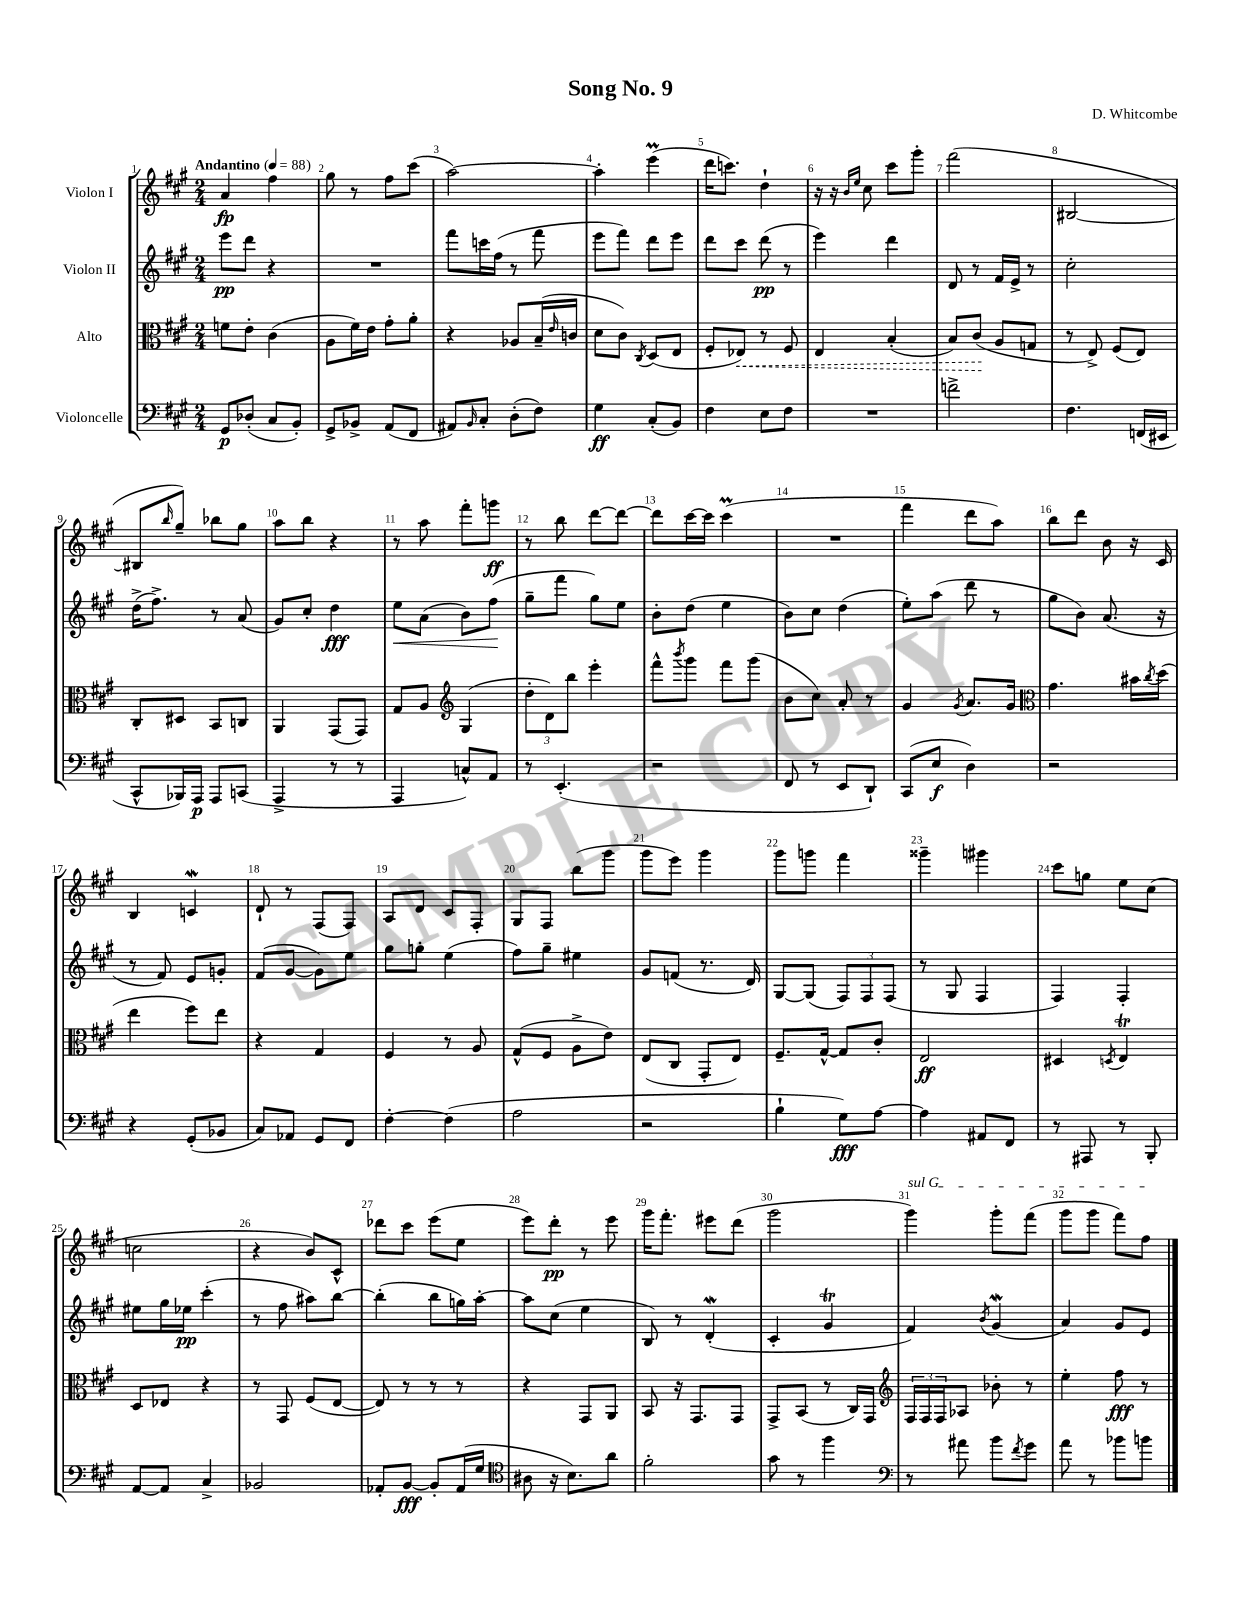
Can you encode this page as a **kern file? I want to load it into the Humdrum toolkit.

**kern	**kern	**kern	**kern
*staff4	*staff3	*staff2	*staff1
*clefF4	*clefC3	*clefG2	*clefG2
*k[f#c#g#]	*k[f#c#g#]	*k[f#c#g#]	*k[f#c#g#]
*M2/4	*M2/4	*M2/4	*M2/4
*MM88	*MM88	*MM88	*MM88
8GG#	8f	8eee	4a
(8D-'	8e'	8ddd	.
8C#	(4c#	4r	4ff#
8BB')	.	.	.
=	=	=	=
8GG#^	8A	2r	8gg#
8BB-^	16f#)	.	8r
.	16e	.	.
(8AA	8g#'	.	8ff#
8FF#	8a'	.	(8ccc#
=	=	=	=
8AA#)	4r	8fff#	[2aa)
16qqBB	.	.	.
8C#'	.	16ccc	.
.	.	(16ff#	.
(8D'	8A-	8r	.
8F#)	(16B~	8fff#	.
.	16qqe	.	.
.	16c	.	.
=	=	=	=
4G#	8d	8eee	4aa']
.	8c#)	8fff#)	.
.	8qC#	.	.
(8C#'	(8D	8ddd	(4eee
8BB)	8E	8eee	.
=	=	=	=
4F#	8F#'	8ddd	16ddd
.	.	.	8.ccc)
.	8E-)	8ccc#	.
8E	8r	(8ddd	4dd`
8F#	8F#	8r	.
=	=	=	=
2r	4E	4eee)	16r
.	.	.	16r
.	.	.	16qqb
.	.	.	16qqee
.	.	.	8cc#
.	(4B'	4ddd	8ccc#
.	.	.	8ggg#'
=	=	=	=
2f^	8B)	8d	(2fff#
.	(8c#	8r	.
.	8A	16f#	.
.	.	16e^	.
.	8G	8r	.
=	=	=	=
4.F#	8r	2cc#'	[2B#
.	8E^)	.	.
.	(8F#	.	.
(16FF	8E)	.	.
16EE#	.	.	.
=	=	=	=
8CC#^^	8C#'	(16dd^	8B#]
.	.	8.ff#^)	.
.	.	.	16qqbb
16BBB-)	8D#	.	8gg#~)
16AAA	.	.	.
8AAA	8BB	8r	8bb-
(8CC	8C	(8a	8gg#
=	=	=	=
4AAA^	4AA	8g#)	8aa
.	.	8cc#'	8bb
8r	(8GG#	4dd	4r
8r	8GG#)	.	.
=	=	=	=
4AAA	8G#	8ee	8r
.	8A	(8a	8aa
*	*clefG2	*	*
8C^^)	(4G#	8b)	8fff#'
8AA	.	(8ff#	8ggg
=	=	=	=
8r	12dd'	8gg#~	8r
.	12d)	.	.
(4.EE'	.	8fff#	8bb
.	12bb	.	.
.	4eee'	8gg#)	[8ddd
.	.	8ee	8ddd_
=	=	=	=
2r	8fff#^^	8b'	8ddd]
.	8qbbb	.	.
.	8ggg#	(8dd	[16ccc#
.	.	.	16ccc#]
.	8fff#	4ee	(4ccc#
.	(8ggg#	.	.
=	=	=	=
8FF#	8b	8b)	2r
8r	8cc#)	8cc#	.
8EE	8a'	(4dd	.
8DD`)	8r	.	.
=	=	=	=
(8CC#	4g#	8ee')	4fff#
8E	.	(8aa	.
.	8qg#	.	.
4D)	8.a	8ddd	8ddd
.	.	8r	8aa)
.	16g#	.	.
=	=	=	=
*	*clefC3	*	*
2r	4.g#	8gg#	8bb
.	.	8b)	8ddd
.	.	(8.a	8b
.	16b#	.	16r
.	8qcc#	.	.
.	(16dd	16r	16c#
=	=	=	=
4r	4ee	8r	4B
.	.	8f#)	.
(8GG#'	8ff#)	8e	4c
8BB-	8ee	8g'	.
=	=	=	=
8C#)	4r	(8f#	8d`
8AA-	.	[8g#	8r
8GG#	4G#	8g#])	(8F#
8FF#	.	8ee	8F#)
=	=	=	=
[4F#'	4F#	8gg#	8A
.	.	8gg'	8d
(4F#]	8r	(4ee	8c#
.	8A	.	8F#'
=	=	=	=
2A	(8G#^^	8ff#)	8G#
.	8F#	8gg#~	8F#
.	8A^	4ee#	(8bb
.	8e)	.	8ggg#
=	=	=	=
2r	(8E	8g#	8ggg#
.	8C#	(8f	8eee)
.	8GG#'	8.r	4ggg#
.	8E)	.	.
.	.	16d)	.
=	=	=	=
4B`	8.F#~	[8G#	8ggg#
.	.	(8G#]	8ggg
.	[16G#^^	.	.
8G#)	8G#]	12F#)	4fff#
.	.	12F#	.
[8A	8c#'	.	.
.	.	(12F#	.
=	=	=	=
4A]	2E	8r	4ggg##~
.	.	8G#	.
8AA#	.	4F#	4ggg#
8FF#	.	.	.
=	=	=	=
8r	4D#	4F#)	8ccc#
8AAA#	.	.	8gg
.	8qD	.	.
8r	4E	4F#'	8ee
8BBB'	.	.	(8cc#
=	=	=	=
[8AA	8D	8ee#	2cc
8AA]	8E-	16gg#	.
.	.	16ee-	.
4C#^	4r	(4ccc#'	.
=	=	=	=
2BB-	8r	8r	4r
.	8GG#	8ff#	.
.	(8F#	8aa#)	8b)
.	[8E	[8bb	8c#^^
=	=	=	=
8AA-'	8E])	(4bb']	8ddd-
[8BB	8r	.	8ccc#
8BB']	8r	8bb	(8eee
(16AA-	8r	16gg)	8ee
16G#	.	[16aa'	.
=	=	=	=
*clefC4	*	*	*
8A#	4r	8aa]	8eee)
16r	.	(8cc#	8ddd'
8.B)	.	.	.
.	8GG#	4ee	8r
8a	8AA	.	8eee
=	=	=	=
2f#'	8BB	8B)	16ggg#
.	.	.	8.fff#'
.	16r	8r	.
.	8.GG#	.	.
.	.	(4d'	8eee#
.	8GG#	.	(8ddd
=	=	=	=
8g#	8GG#^	4c#'	2ggg#
8r	(8BB	.	.
4ff#	8r	4g#	.
.	16C#)	.	.
.	16GG#	.	.
=	=	=	=
*clefF4	*clefG2	*	*
8r	24F#	4f#)	4ggg#)
.	24F#	.	.
.	24F#	.	.
8a#	8A-	.	.
.	.	8qb	.
8b	8b-'	(4g#	8ggg#'
8qf#	.	.	.
8g#	8r	.	(8fff#
=	=	=	=
8a	4ee'	4a)	8ggg#
8r	.	.	8ggg#
8b-	8ff#	8g#	8fff#)
8b	8r	8e	8ff#
==	==	==	==
*-	*-	*-	*-
